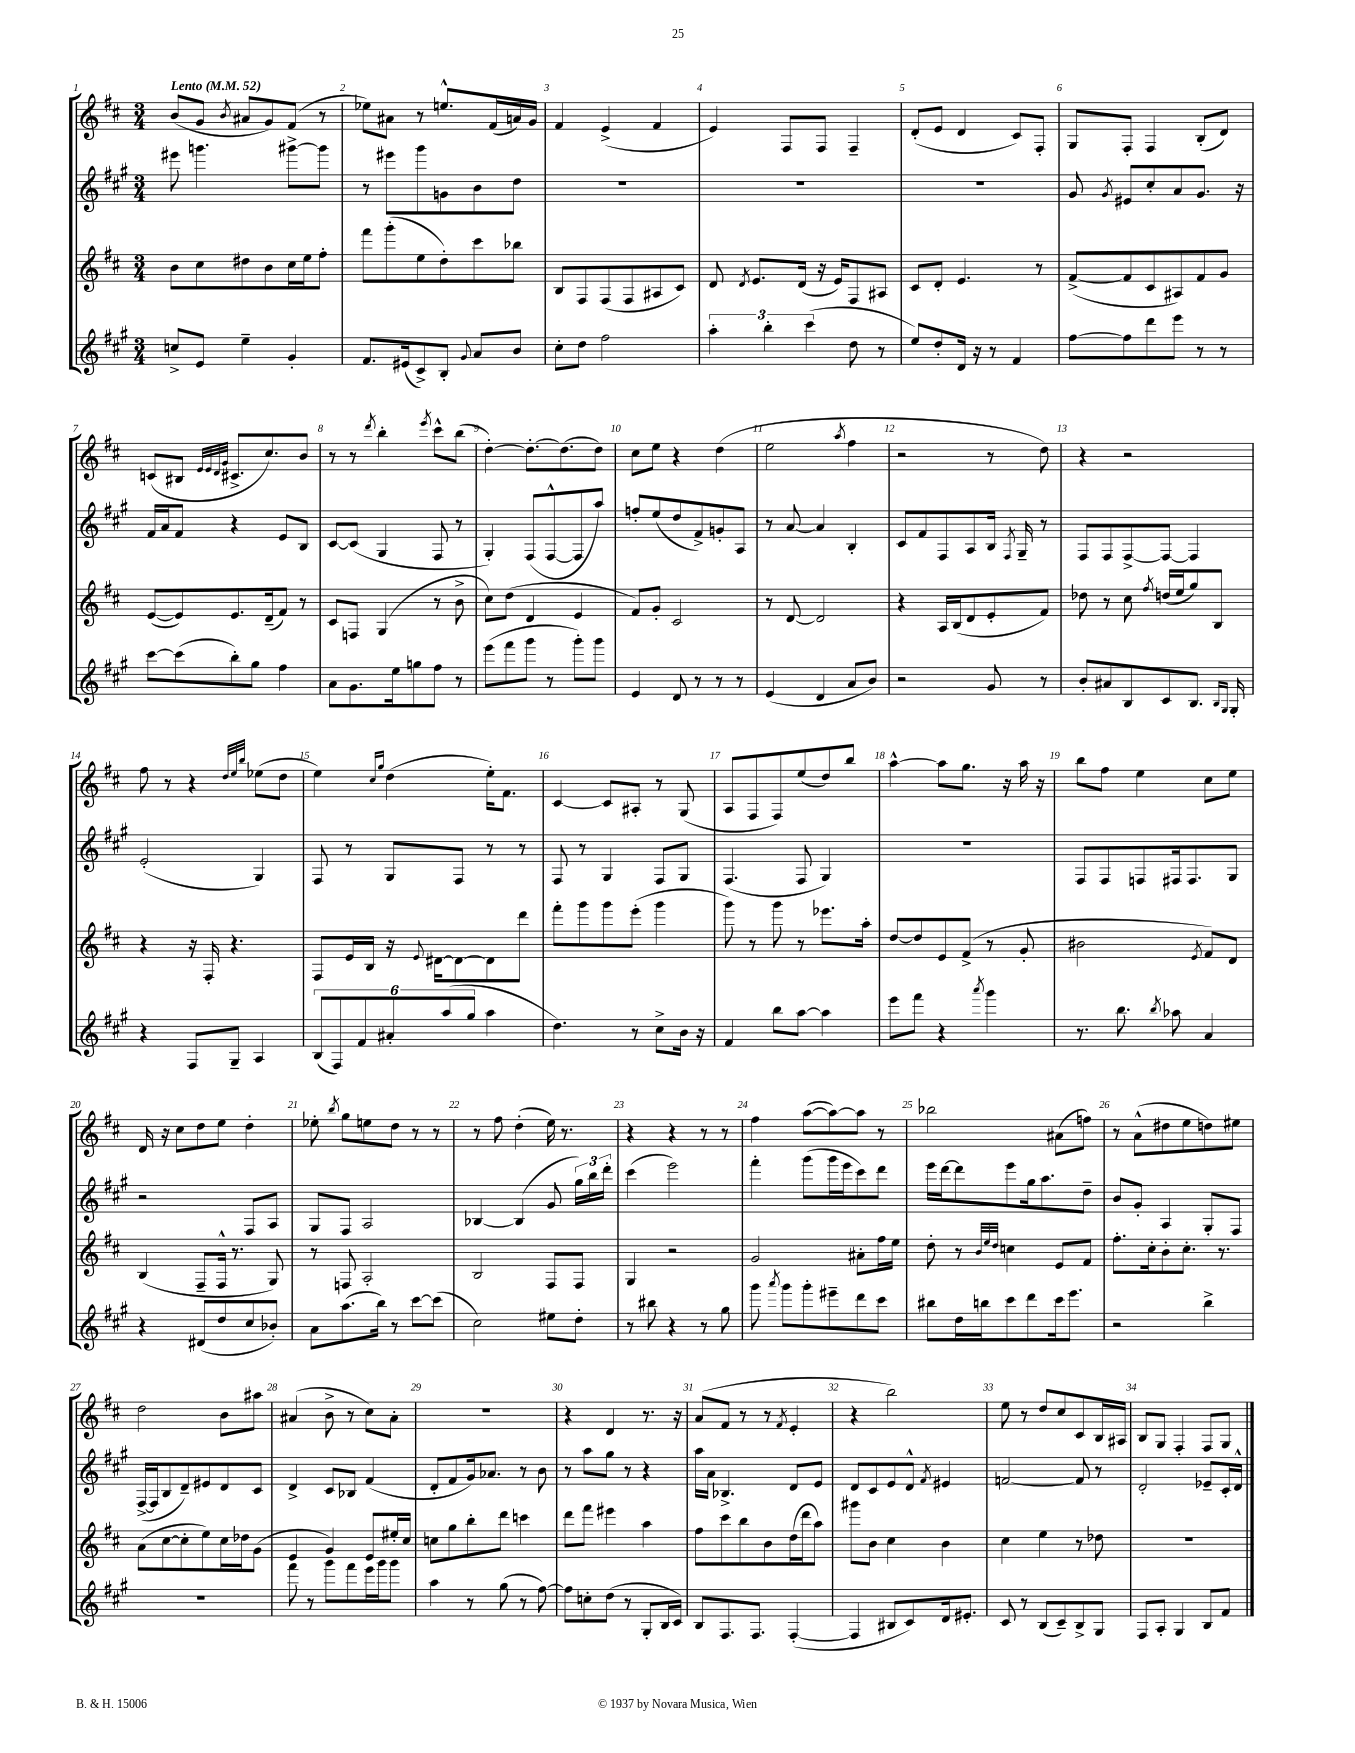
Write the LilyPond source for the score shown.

<<
\new StaffGroup <<
\new Staff = "s0" {
    \clef treble \key d \major \numericTimeSignature \time 3/4 \tempo "Lento" 4 = 52
    \autoBeamOff b'8[( g'8] \acciaccatura { b'8 } ais'8[ g'8) fis'8]( r8 |
    ees''8[) ais'8] r8 e''8.[-^ fis'16( a'16) g'16] |
    fis'4 e'4->( fis'4 |
    e'4) fis8[ fis8] fis4-- |
    d'8[-.( e'8] d'4 cis'8[) fis8]-. |
    g8[ fis8]-. fis4 b8[-.( d'8]) |
    c'8[( bis8] \grace { e'32[ e'32 d'32 g'32] } cis'8.[-> cis''8.) b'8] |
    r8 r8 \acciaccatura { d'''8 } b''4-. \acciaccatura { e'''8 } cis'''8[-^ b''8]( |
    d''4~-.) d''8.[~-. d''8.( d''8]) |
    cis''8[ e''8] r4 d''4( |
    e''2 \acciaccatura { a''8 } fis''4 |
    r2 r8 d''8) |
    r4 r2 |
    fis''8 r8 r4 \grace { d''32[ e''32 b''32] } ees''8[( d''8] |
    e''4) \grace { cis''16[ g''16] } d''4( e''16[-.) fis'8.] |
    cis'4~ cis'8[ ais8]-. r8 g8( |
    a8[ fis8 fis8) e''8( d''8) b''8] |
    a''4~-^ a''8[ g''8.] r16 a''16 r16 |
    b''8[ fis''8] e''4 cis''8[ e''8] |
    d'16 r16 cis''8[ d''8 e''8] d''4-. |
    ees''8-. \acciaccatura { b''8 } g''8[ e''8 d''8] r8 r8 |
    r8 fis''8 d''4-.( e''16) r8. |
    r4 r4 r8 r8 |
    fis''4 a''8[~( a''8~) a''8] r8 |
    bes''2 ais'8[( f''8]) |
    r8 a'8[-^( dis''8 e''8 d''8) eis''8] |
    d''2 b'8[ ais''8] |
    ais'4( b'8-> r8 cis''8[) ais'8]-. |
    R2. |
    r4 d'4 r8. r16 |
    a'8[( fis'8] r8 r8 \acciaccatura { fis'8 } e'4-. |
    r4 b''2) |
    e''8 r8 d''8[ cis''8 cis'8 b16 ais16] |
    b8[ g8] fis4-. fis8[ g8] \bar "|." |
}
\new Staff = "s1" {
    \clef treble \key a \major \numericTimeSignature \time 3/4
    \autoBeamOff eis'''8 g'''4. gis'''8[~-> gis'''8] |
    r8 eis'''8[ gis'''8 g'8 b'8 d''8] |
    R2. |
    R2. |
    R2. |
    gis'8 \acciaccatura { gis'8 } eis'8[ cis''8-. a'8 gis'8.] r16 |
    fis'16[ a'16 fis'8] r4 e'8[ b8] |
    cis'8[~ cis'8]( gis4 fis8 r8 |
    gis4-.) fis8[( fis8~-^ fis8 a''8]) |
    f''8[-. e''8( d''8 fis'8->) g'8-. a8] |
    r8 a'8~ a'4 b4-. |
    cis'8[ fis'8 fis8 a8 b16] \acciaccatura { fis8 } gis16-- r8 |
    fis8[ fis8 fis8~-> fis8]~ fis4 |
    e'2-.( gis4) |
    fis8 r8 gis8[ fis8] r8 r8 |
    fis8 r8 gis4 fis8[ gis8] |
    fis4.( fis8 gis4) |
    R2. |
    fis8[ fis8 f8 fis16 fis8. gis8] |
    r2 fis8[ a8] |
    gis8[ fis8] a2 |
    bes4~ bes4( gis'8 \tuplet 3/2 { gis''16[) b''16 d'''16]-. } |
    cis'''4( e'''2) |
    fis'''4-. gis'''8[( gis'''16 e'''16 cis'''8) d'''8] |
    e'''16[ d'''16~ d'''8 e'''8 gis''16 a''8. d''8]-- |
    b'8[ gis'8]-. a4 gis8[-. fis8] |
    fis16[~->( fis16 b8 d'8--) eis'8 d'8 cis'8] |
    d'4-> cis'8[ bes8] fis'4( |
    d'8[-. fis'8 gis'16) aes'8.] r8 b'8 |
    r8 a''8[ gis''8] r8 r4 |
    a''16[ a'16] bes4.-> d'8[ e'8] |
    d'8[ cis'8 e'8 d'8]-^ \acciaccatura { fis'8 } eis'4 |
    f'2~ f'8 r8 |
    d'2-. ees'8[-- cis'16-. d'16]-^ \bar "|." |
}
\new Staff = "s2" {
    \clef treble \key d \major \numericTimeSignature \time 3/4
    \autoBeamOff b'8[ cis''8 dis''8 b'8 cis''16 e''16 fis''8]-. |
    fis'''8[ g'''8-.( e''8 d''8-.) cis'''8 bes''8] |
    b8[ fis8 fis8( fis8 ais8 cis'8]) |
    d'8 \acciaccatura { d'8 } e'8.[ d'16]( r16 e'16[) fis8 ais8] |
    cis'8[ d'8]-. e'4. r8 |
    fis'8[~->( fis'8 cis'8 ais8) fis'8 g'8] |
    e'8[~( e'8) e'8. d'16--( fis'8]) r8 |
    cis'8[ f8] g4( r8 b'8-> |
    cis''8[) d''8]( d'4 e'4 |
    fis'8[) g'8]-. cis'2 |
    r8 d'8~ d'2 |
    r4 a16[ b16( d'8 e'8-. fis'8]) |
    des''8 r8 cis''8 \acciaccatura { fis''8 } d''16[( e''16 g''8) b8] |
    r4 r16 fis16-. r4. |
    fis8[ e'16 b16] r16 \appoggiatura { e'8 } dis'16[~ dis'8~ dis'8 d'''8] |
    fis'''8[-. g'''8 g'''8 e'''8]-.( g'''4 |
    g'''8) r8 g'''8 r8 ees'''8.[ a''16]-. |
    d''8[~ d''8 e'8 fis'8]->( r8 g'8-. |
    bis'2 \acciaccatura { e'8 } fis'8[) d'8] |
    b4( fis8[-- fis16]-^ r8. g8) |
    r8 f8 a2-. |
    b2 fis8[ fis8] |
    g4 r2 |
    g'2 ais'8[-. fis''16 e''16] |
    d''8-. r8 \grace { b'32[ e''32 d''32] } c''4 e'8[ fis'8] |
    fis''8.[-. cis''16-. b'8-. cis''8.]-. r8. |
    a'8[( cis''8~ cis''8-. e''8) cis''16 des''16 g'8]( |
    e'4 g'4) e'8[ eis''16-. cis''16] |
    c''8[ g''8 b''8-. d'''8] c'''4 |
    d'''8[ fis'''8] eis'''4 a''4 |
    fis''8[ cis'''8 b''8 b'8 d''16( d'''16 a''8]) |
    gis'''8[ b'8] cis''4 b'4 |
    cis''4 e''4 r8 des''8 |
    R2. \bar "|." |
}
\new Staff = "s3" {
    \clef treble \key a \major \numericTimeSignature \time 3/4
    \autoBeamOff c''8[-> e'8] e''4-- gis'4-. |
    fis'8.[ eis'16( cis'8->) b8]-. \appoggiatura { gis'8 } a'8[ b'8] |
    cis''8[-. d''8] fis''2 |
    \tuplet 3/2 { a''4-. b''4-. cis'''4( } d''8 r8 |
    e''8[) d''8-. d'16] r16 r8 fis'4 |
    fis''8[~ fis''8 d'''8 e'''8] r8 r8 |
    cis'''8[~ cis'''8( b''8-.) gis''8] fis''4 |
    a'8[ gis'8. e''16 g''8 fis''8] r8 |
    e'''8[( fis'''8 gis'''8] r8 gis'''8[-.) gis'''8] |
    e'4 d'8 r8 r8 r8 |
    e'4( d'4 a'8[ b'8]) |
    r2 gis'8 r8 |
    b'8[-. ais'8 b8 cis'8 b8.] \grace { b16[ gis16] } gis16-. |
    r4 fis8[ gis8]-- a4 |
    \tuplet 6/4 { b8[( fis8) fis'8 ais'8-. a''8( gis''8] } a''4 |
    d''4.) r8 cis''8[-> b'16] r16 |
    fis'4 b''8[ a''8]~ a''4 |
    e'''8[ fis'''8] r4 \acciaccatura { a'''8 } gis'''4 |
    r8. b''8. \acciaccatura { b''8 } aes''8 a'4 |
    r4 dis'8[( d''8 cis''8 bes'8]-.) |
    a'8[ a''8.( b''16]) r8 cis'''8[~ cis'''8]( |
    cis''2) eis''8[ d''8]-. |
    r8 bis''8 r4 r8 gis''8 |
    gis'''8 \acciaccatura { a'''8 } gis'''8[ gis'''8-. eis'''8-- d'''8 cis'''8] |
    bis''8[ d''16 b''16 cis'''8 d'''8 cis'''16 e'''8.] |
    r2 b''4-> |
    R2. |
    fis'''8 r8 gis'''8[ fis'''8 e'''16 gis'''16 gis'''8] |
    a''4 r8 gis''8( r8 fis''8~) |
    fis''8[ c''8-. d''8]( r8 gis8[-. b16 cis'16]) |
    b8[ fis8. fis8.] fis4~-.( |
    fis4 bis8[ cis'8) d'16 eis'8.]-. |
    cis'8 r8 b8[( cis'8--) b8-> gis8] |
    fis8[ a8]-. gis4 b8[ fis'8] \bar "|." |
}
>>
>>
\layout { \context { \Score \override BarNumber.break-visibility = ##(#f #t #t) barNumberVisibility = #all-bar-numbers-visible } }
